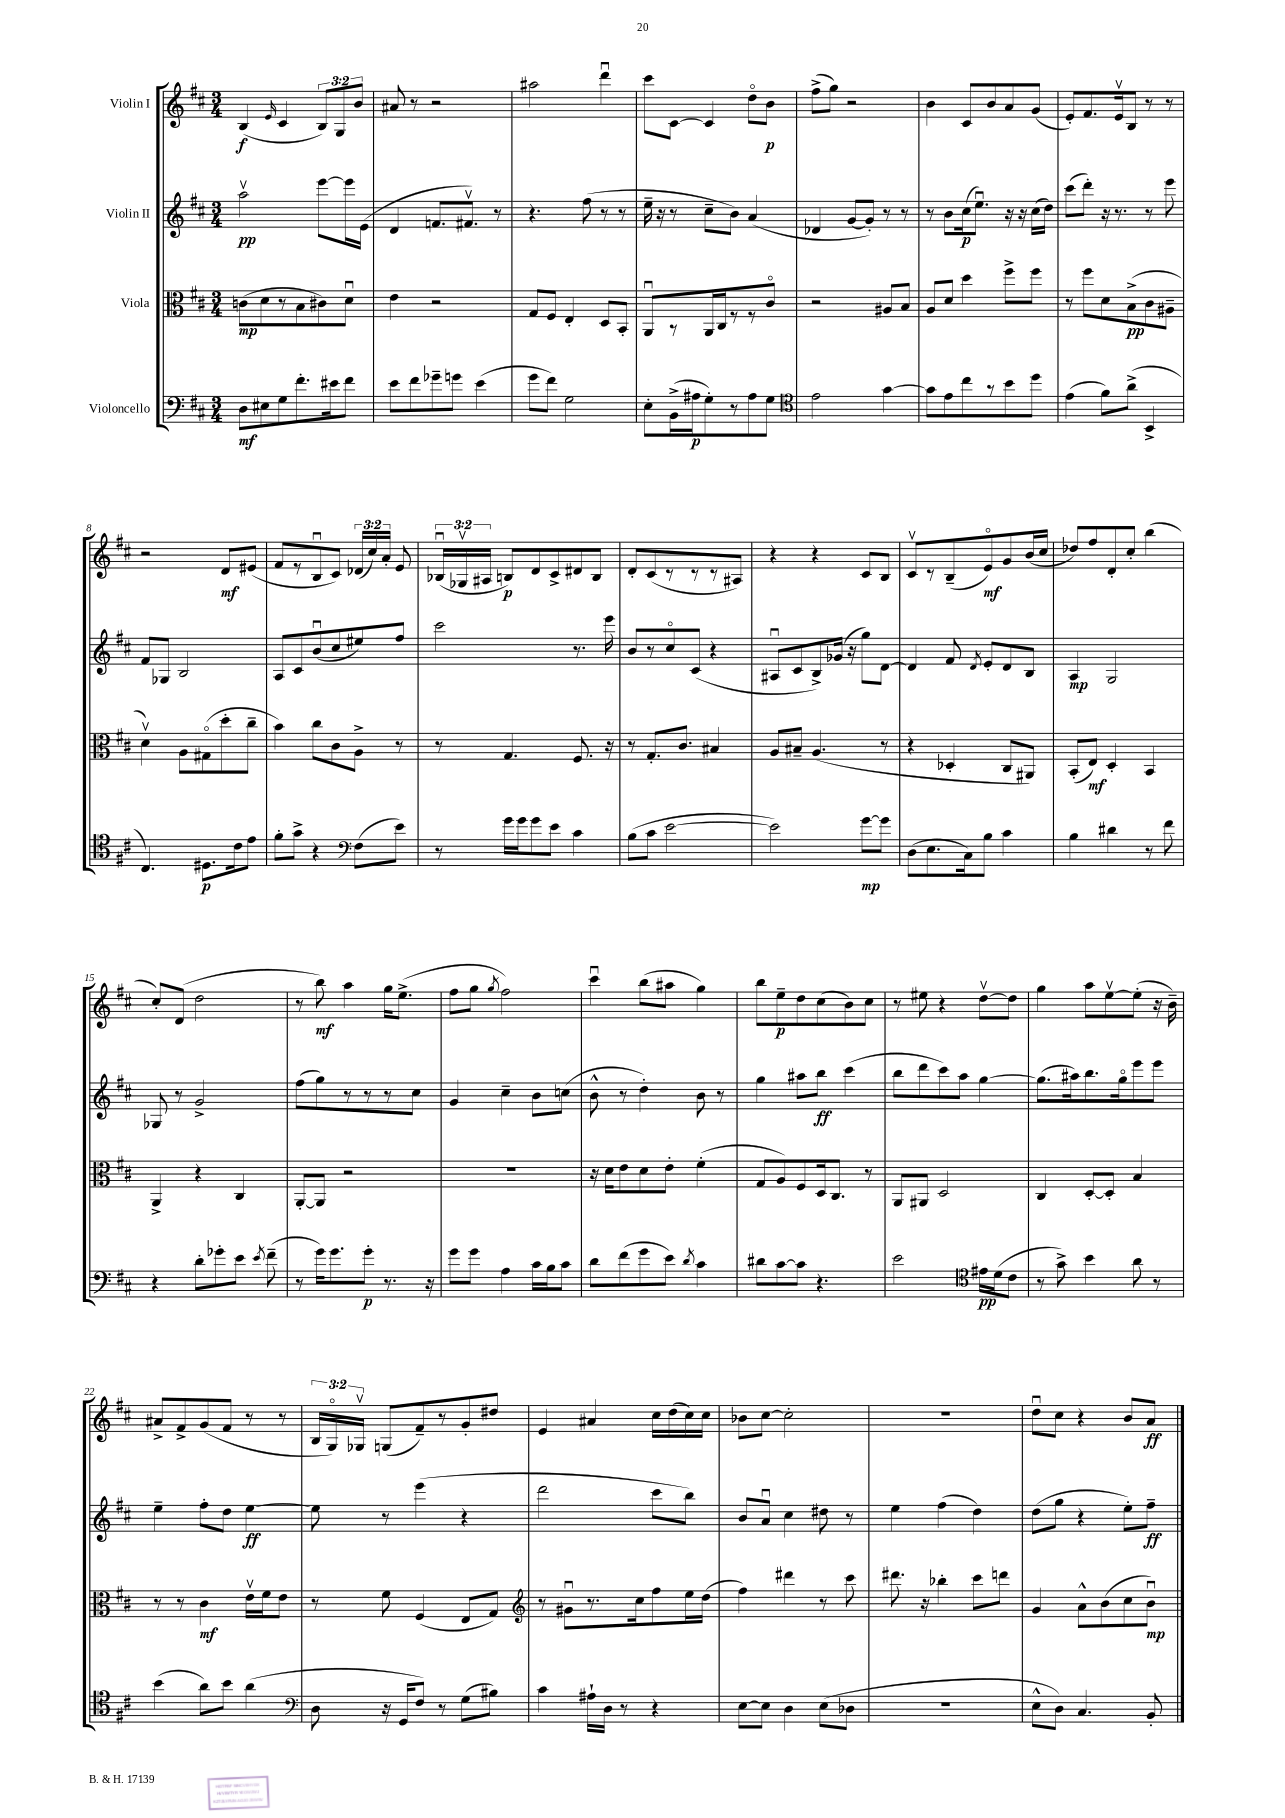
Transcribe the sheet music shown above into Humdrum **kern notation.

**kern	**dynam	**kern	**dynam	**kern	**dynam	**kern	**dynam
*part4	*part4	*part3	*part3	*part2	*part2	*part1	*part1
*staff4	*staff4	*staff3	*staff3	*staff2	*staff2	*staff1	*staff1
*I"Violoncello	*	*I"Viola	*	*I"Violin II	*	*I"Violin I	*
*clefF4	*	*clefC3	*	*clefG2	*	*clefG2	*
*k[f#c#]	*	*k[f#c#]	*	*k[f#c#]	*	*k[f#c#]	*
*M3/4	*	*M3/4	*	*M3/4	*	*M3/4	*
=1	=1	=1	=1	=1	=1	=1	=1
8D\L	mf	(8cn\L	mp	2aav\	pp	(4B/	f
8E#X\	.	8d\	.	.	.	.	.
.	.	.	.	.	.	16qqe/	.
8G\	.	8r	.	.	.	4c#/	.
8.f#'\	.	8B\	.	.	.	.	.
.	.	8c#X\)	.	[8eee\L	.	12B/L)	.
16e#X\k	.	.	.	.	.	.	.
.	.	.	.	.	.	12G/	.
8f#\J	.	8du\J	.	16eee\L]	.	.	.
.	.	.	.	.	.	12b/J	.
.	.	.	.	(16e\JJ	.	.	.
=2	=2	=2	=2	=2	=2	=2	=2
8e\L	.	4e\	.	4d/	.	8a#X/	.
8f#\	.	.	.	.	.	8r	.
8g-X~\	.	2r	.	8.fn/L	.	2r	.
8gn\J	.	.	.	.	.	.	.
.	.	.	.	8.f#Xv/J)	.	.	.
(4e\	.	.	.	.	.	.	.
.	.	.	.	8r	.	.	.
=3	=3	=3	=3	=3	=3	=3	=3
8g\L	.	8G/L	.	4.r	.	2aa#X\	.
8f#\J)	.	8F#/J	.	.	.	.	.
2G\	.	4E'/	.	.	.	.	.
.	.	.	.	(8ff#\	.	.	.
.	.	8D/L	.	8r	.	4dddu\	.
.	.	8BB'/J	.	8r	.	.	.
=4	=4	=4	=4	=4	=4	=4	=4
8E'\L	.	8AAu/L	.	16ee~\	.	8ccc#\L	.
.	.	.	.	16r	.	.	.
(16BB^\L	.	8r	.	8r	.	[8c#\J	.
16A#X\J	p	.	.	.	.	.	.
8G'\)	.	16AA/L	.	8cc#~\L	.	4c#/]	.
.	.	16C#/J	.	.	.	.	.
8r	.	8r	.	8b\J)	.	.	.
8A#\	.	8r	.	(4a/	.	8dd\L	.
8G\J	.	8c#/J	.	.	.	8b\J	p
=5	=5	=5	=5	=5	=5	=5	=5
*clefC4	*	*	*	*	*	*	*
2e\	.	2r	.	4d-X/	.	(8ff#^\L	.
.	.	.	.	.	.	8gg\J)	.
.	.	.	.	[8g/L	.	2r	.
.	.	.	.	8g'/J])	.	.	.
[4g\	.	8A#X/L	.	8r	.	.	.
.	.	8B/J	.	8r	.	.	.
=6	=6	=6	=6	=6	=6	=6	=6
8g\L]	.	8A/L	.	8r	.	4b\	.
8e\	.	8d/J	.	8b\L	.	.	.
8cc#\	.	4dd\	.	(16cc#\k	p	8c#/L	.
.	.	.	.	8.eeu\J)	.	.	.
8r	.	.	.	.	.	8b/	.
8b\	.	8ff#^\L	.	16r	.	8a/	.
.	.	.	.	16r	.	.	.
8dd\J	.	8ff#\J	.	(16cc#\LL	.	(8g/J	.
.	.	.	.	16dd\JJ)	.	.	.
=7	=7	=7	=7	=7	=7	=7	=7
(4e\	.	8r	.	(8ccc#\L	.	8e'/L)	.
.	.	8ff#\L	.	8ddd'\J)	.	8.f#/	.
8f#\L)	.	8d\	.	16r	.	.	.
.	.	.	.	8.r	.	16ev/k	.
(8a^\J	.	(8B^\	pp	.	.	8B/J	.
4BB^/	.	8c#\	.	8r	.	8r	.
.	.	8A#X~\J	.	8eee\	.	8r	.
!!LO:LB:g=z
=8	=8	=8	=8	=8	=8	=8	=8
4.C#/)	.	4dv\)	.	8f#/L	.	2r	.
.	.	.	.	8G-X/J	.	.	.
.	.	8A\L	.	2B/	.	.	.
8.D#X\L	p	(8G#X\	.	.	.	.	.
.	.	8dd'\	.	.	.	8d/L	mf
16c#\k	.	.	.	.	.	.	.
8e\J	.	8cc#~\J	.	.	.	(8e#X/J	.
=9	=9	=9	=9	=9	=9	=9	=9
8f#'\L	.	4b\)	.	8A/L	.	8f#/L	.
8g^\J	.	.	.	8c#/	.	8r	.
4r	.	8cc#\L	.	(8bu/	.	8Bu/	.
.	.	8c#\	.	8cc#/	.	8c#/J)	.
*clefF4	*	*	*	*	*	*	*
(8F#\L	.	8A^\J	.	8ee#X/)	.	(24d-X/LL	.
.	.	.	.	.	.	24cc#/)	.
.	.	.	.	.	.	24a'/JJ	.
8e\J)	.	8r	.	8ff#/J	.	8e/	.
=10	=10	=10	=10	=10	=10	=10	=10
8r	.	8r	.	2ccc#\	.	(24B-Xu/LL	.
.	.	.	.	.	.	24G-Xv/	.
.	.	.	.	.	.	24A#X/JJ	.
16g\LL	.	4.G/	.	.	.	8Bn/L)	p
16g\J	.	.	.	.	.	.	.
8g\	.	.	.	.	.	8d/	.
8e\J	.	.	.	.	.	8c#^/	.
4c#\	.	8.F#/	.	8.r	.	8d#X/	.
.	.	.	.	.	.	8B/J	.
.	.	16r	.	16eee\	.	.	.
=11	=11	=11	=11	=11	=11	=11	=11
(8B\L	.	8r	.	8b/L	.	8d'/L	.
8c#\J	.	8.G'/L	.	8r	.	(8c#/	.
[2e\	.	.	.	8cc#/	.	8r	.
.	.	8.c#/J	.	.	.	.	.
.	.	.	.	(8c#/J	.	8r	.
.	.	4B#X/	.	4r	.	8r	.
.	.	.	.	.	.	8A#X/J)	.
=12	=12	=12	=12	=12	=12	=12	=12
2e\])	.	8A/L	.	8A#Xu/L	.	4r	.
.	.	8B#X~/J	.	8c#/	.	.	.
.	.	(4.A/	.	8B^/)	.	4r	.
.	.	.	.	(16g-X/Jk	.	.	.
.	.	.	.	16r	.	.	.
[8g\L	mp	.	.	8gg\L)	.	8c#/L	.
8g\J]	.	8r	.	[8d\J	.	8B/J	.
=13	=13	=13	=13	=13	=13	=13	=13
(8D\L	.	4r	.	4d/]	.	8c#v/L	.
8.E\	.	.	.	.	.	8r	.
.	.	4D-X'/	.	8f#/	.	(8B~/	.
16C#\k)	.	.	.	.	.	.	.
.	.	.	.	8qd/	.	.	.
8B\J	.	.	.	8e'/L	.	8e/)	mf
4c#\	.	8C#/L	.	8d/	.	8g/	.
.	.	8AA#X/J)	.	8B/J	.	(16b/L	.
.	.	.	.	.	.	16cc#/JJ	.
=14	=14	=14	=14	=14	=14	=14	=14
4B\	.	(8BB'/L	.	4A/	mp	8dd-X/L)	.
.	.	8E/J)	mf	.	.	8ff#/	.
4d#X\	.	4D'/	.	2G/	.	8d'/	.
.	.	.	.	.	.	8cc#'/J	.
8r	.	4BB/	.	.	.	(4bb\	.
8f#\	.	.	.	.	.	.	.
!!LO:LB:g=z
=15	=15	=15	=15	=15	=15	=15	=15
4r	.	4AA^/	.	8G-X/	.	8cc#'/L)	.
.	.	.	.	8r	.	(8d/J	.
8d'\L	.	4r	.	2g^/	.	2dd\	.
8g-X'\	.	.	.	.	.	.	.
8e\J	.	4C#/	.	.	.	.	.
8qe/	.	.	.	.	.	.	.
(8f#~\	.	.	.	.	.	.	.
=16	=16	=16	=16	=16	=16	=16	=16
8r	.	[8AA'/L	.	(8ff#\L	.	8r	.
16g\KL)	.	8AA/J]	.	8gg\)	.	8bb\)	mf
8.g\	.	.	.	.	.	.	.
.	.	2r	.	8r	.	4aa\	.
8g'\J	p	.	.	8r	.	.	.
8.r	.	.	.	8r	.	16gg\KL	.
.	.	.	.	.	.	(8.ee^\J	.
.	.	.	.	8cc#\J	.	.	.
16r	.	.	.	.	.	.	.
=17	=17	=17	=17	=17	=17	=17	=17
8g\L	.	2.r	.	4g/	.	8ff#\L	.
8g\J	.	.	.	.	.	8gg\J	.
.	.	.	.	.	.	8qgg/	.
4A\	.	.	.	4cc#~\	.	2ff#\)	.
16c#\LL	.	.	.	8b\L	.	.	.
16B\J	.	.	.	.	.	.	.
8c#\J	.	.	.	(8ccn\J	.	.	.
=18	=18	=18	=18	=18	=18	=18	=18
8d\L	.	16r	.	8b^^\	.	4ccc#u\	.
.	.	16d\KL	.	.	.	.	.
(8f#\	.	8e\	.	8r	.	.	.
8g\	.	8d\	.	4dd'\)	.	(8bb\L	.
8e\J)	.	8e'\J	.	.	.	8aa#X\J	.
8qd/	.	.	.	.	.	.	.
4c#\	.	(4f#'\	.	8b\	.	4gg\)	.
.	.	.	.	8r	.	.	.
=19	=19	=19	=19	=19	=19	=19	=19
8d#X\L	.	8G/L	.	4gg\	.	8bb\L	.
[8c#\	.	8A/)	.	.	.	8ee~\	p
8c#\J]	.	8F#/	.	8aa#X\L	.	8dd\	.
4.r	.	16D/k	.	8bb\J	ff	(8cc#\	.
.	.	8.C#/J	.	.	.	.	.
.	.	.	.	(4ccc#\	.	8b\)	.
.	.	8r	.	.	.	8cc#\J	.
=20	=20	=20	=20	=20	=20	=20	=20
2e\	.	8AA/L	.	8bb\L	.	8r	.
.	.	8AA#X/J	.	8ddd\	.	8ee#X\	.
.	.	2D/	.	8ccc#\)	.	4r	.
.	.	.	.	8aa\J	.	.	.
*clefC4	*	*	*	*	*	*	*
16e#X\LL	pp	.	.	[4gg\	.	[8ddv\L	.
(16d\J	.	.	.	.	.	.	.
8c#\J	.	.	.	.	.	8dd\J]	.
=21	=21	=21	=21	=21	=21	=21	=21
8r	.	4C#/	.	(8.gg\L]	.	4gg\	.
8g^\)	.	.	.	.	.	.	.
.	.	.	.	16aa#X\k)	.	.	.
4b\	.	[8D'/L	.	8.bb\	.	8aa\L	.
.	.	8D'/J]	.	.	.	[8eev\	.
.	.	.	.	16gg\k	.	.	.
8a\	.	4B/	.	8eee\	.	(8ee'\J]	.
8r	.	.	.	8eee\J	.	16r	.
.	.	.	.	.	.	16b~\)	.
!!LO:LB:g=z
=22	=22	=22	=22	=22	=22	=22	=22
(4b\	.	8r	.	4ee~\	.	8a#X^/L	.
.	.	8r	.	.	.	8f#^/	.
8a\L)	.	4c#\	mf	8ff#'\L	.	(8g/	.
8b\J	.	.	.	8dd\J	.	8f#/J	.
(4a\	.	16ev\LL	.	[4ee\	ff	8r	.
.	.	16f#\J	.	.	.	.	.
.	.	8e\J	.	.	.	8r	.
=23	=23	=23	=23	=23	=23	=23	=23
*clefF4	*	*	*	*	*	*	*
8D\	.	8r	.	8ee\]	.	24B/LL	.
.	.	.	.	.	.	24G/)	.
.	.	.	.	.	.	24G-Xv/JJ	.
16r	.	8f#\	.	8r	.	(8Gn/L	.
16GG/KL	.	.	.	.	.	.	.
8F#/J)	.	(4F#/	.	(4eee\	.	8f#~/)	.
8r	.	.	.	.	.	8r	.
(8G\L	.	8E/L	.	4r	.	8g'/	.
8B#X\J)	.	8G/J)	.	.	.	8dd#X/J	.
=24	=24	=24	=24	=24	=24	=24	=24
*	*	*clefG2	*	*	*	*	*
4c#\	.	8r	.	2ddd\	.	4e/	.
.	.	8g#Xu\L	.	.	.	.	.
16A#X`\LL	.	8.r	.	.	.	4a#X/	.
16D\JJ	.	.	.	.	.	.	.
8r	.	.	.	.	.	.	.
.	.	16cc#\k	.	.	.	.	.
4r	.	8ff#\	.	8ccc#\L	.	16cc#\LL	.
.	.	.	.	.	.	(16dd\	.
.	.	16ee\L	.	8bb\J)	.	16cc#\)	.
.	.	(16dd\JJ	.	.	.	16cc#\JJ	.
=25	=25	=25	=25	=25	=25	=25	=25
[8E\L	.	4ff#\)	.	8b/L	.	8b-X\L	.
8E\J]	.	.	.	8au/J	.	[8cc#\J	.
4D\	.	4ddd#X\	.	4cc#\	.	2cc#'\]	.
(8E\L	.	8r	.	8dd#X\	.	.	.
8D-X\J	.	8ccc#\	.	8r	.	.	.
=26	=26	=26	=26	=26	=26	=26	=26
2.r	.	8.ddd#X\	.	4ee\	.	2.r	.
.	.	16r	.	.	.	.	.
.	.	4bb-X'\	.	(4ff#\	.	.	.
.	.	8ccc#\L	.	4dd\)	.	.	.
.	.	8dddn\J	.	.	.	.	.
=27	=27	=27	=27	=27	=27	=27	=27
8E^^\L	.	4g/	.	(8dd\L	.	8ddu\L	.
8D\J)	.	.	.	8gg\J	.	8cc#\J	.
4.C#/	.	8a^^\L	.	4r	.	4r	.
.	.	(8b\	.	.	.	.	.
.	.	8cc#\	.	8ee'\L)	.	8b/L	.
8BB'/	.	8bu\J)	mp	8ff#~\J	ff	8a/J	ff
==	==	==	==	==	==	==	==
*-	*-	*-	*-	*-	*-	*-	*-
